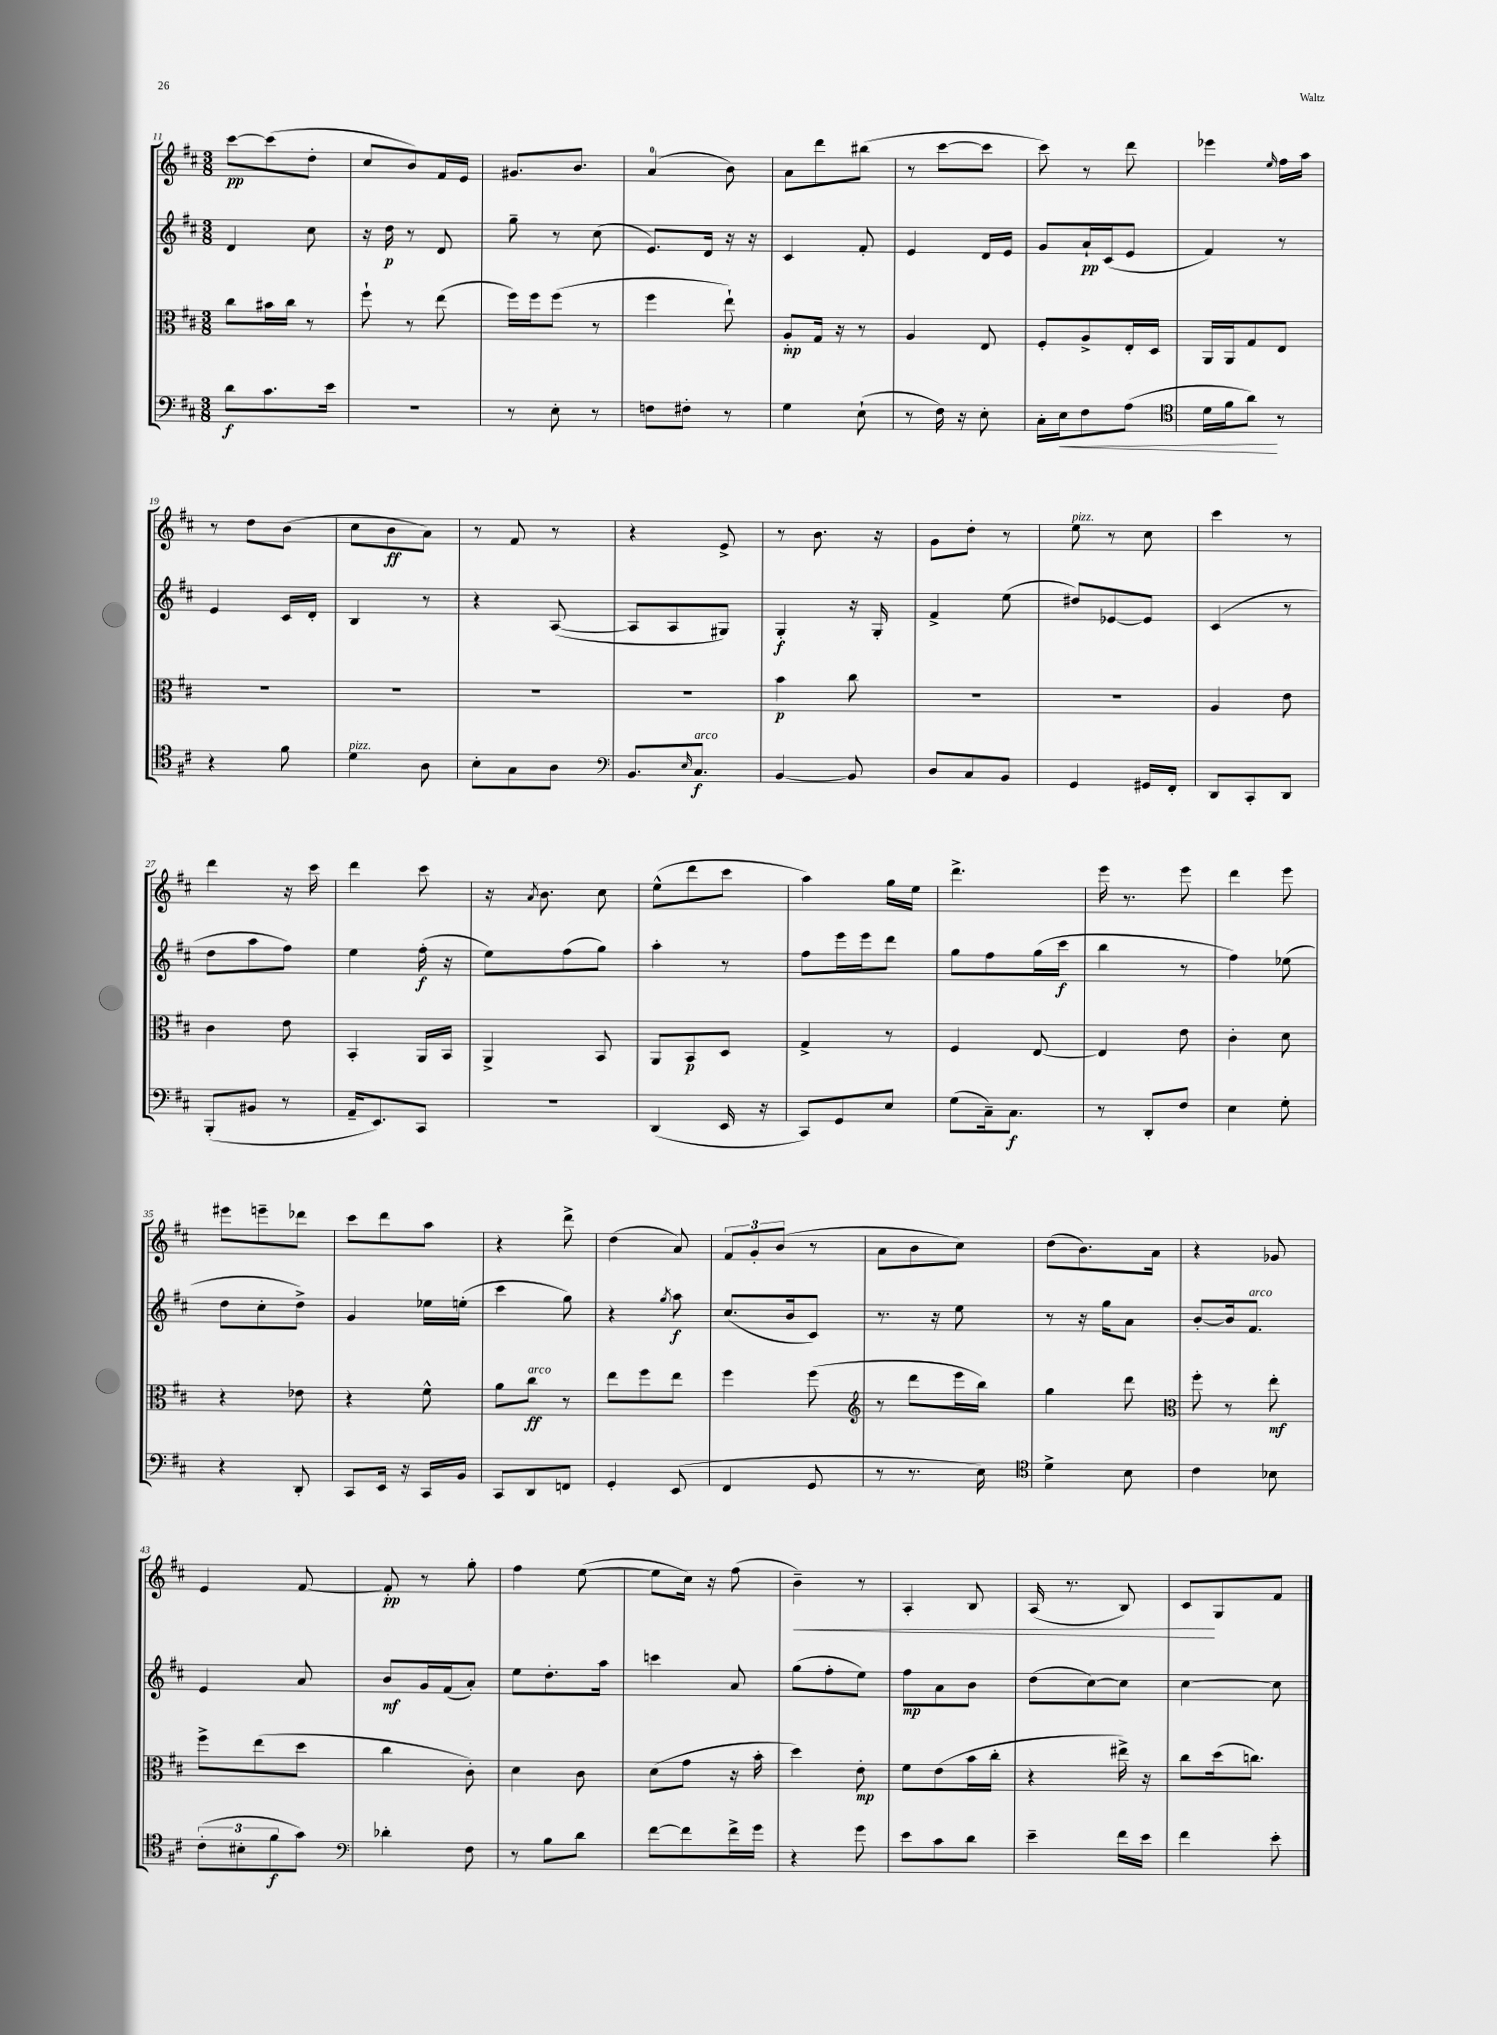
<<
\new StaffGroup <<
\new Staff = "s0" {
    \clef treble \key d \major \numericTimeSignature \time 3/8
    cis'''8~\pp cis'''8( d''8-. |
    cis''8 b'8) fis'16 e'16 |
    gis'8. b'8. |
    a'4-0( b'8) |
    a'8 d'''8 bis''8( |
    r8 cis'''8~ cis'''8 |
    cis'''8) r8 d'''8 |
    ees'''4 \grace { e''16 } fis''16 a''16 |
    r8 d''8 b'8( |
    cis''8 b'8\ff a'8) |
    r8 fis'8 r8 |
    r4 e'8-> |
    r8 b'8. r16 |
    g'8 d''8-. r8 |
    e''8^\markup { \italic "pizz." } r8 cis''8 |
    cis'''4 r8 |
    d'''4 r16 cis'''16 |
    d'''4 cis'''8 |
    r16 \acciaccatura { a'8 } b'8. cis''8 |
    e''8-^( d'''8 cis'''8 |
    a''4) g''16 e''16 |
    d'''4.-> |
    e'''16 r8. e'''8 |
    d'''4 e'''8 |
    eis'''8 e'''8-- des'''8 |
    cis'''8 d'''8 a''8 |
    r4 d'''8-> |
    d''4( a'8) |
    \tuplet 3/2 { fis'8 g'8-. b'8( } r8 |
    a'8 b'8 cis''8) |
    d''8( b'8.) a'16 |
    r4 ges'8 |
    e'4 fis'8~ |
    fis'8-.\pp r8 g''8-. |
    fis''4 e''8~( |
    e''8 cis''16) r16 fis''8( |
    b'4--\<) r8 |
    a4-. b8 |
    a16( r8. b8) |
    cis'8\! g8 fis'8 \bar "|." |
}
\new Staff = "s1" {
    \clef treble \key d \major \numericTimeSignature \time 3/8
    d'4 cis''8 |
    r16 d''16\p r8 d'8 |
    g''8-- r8 cis''8( |
    e'8.) d'16 r16 r16 |
    cis'4 fis'8-. |
    e'4 d'16 e'16 |
    g'8 a'16-!\pp cis'16( e'8 |
    fis'4) r8 |
    e'4 cis'16 d'16-. |
    b4 r8 |
    r4 a8~( |
    a8 a8 gis8) |
    g4-.\f r16 g16-. |
    fis'4-> e''8( |
    dis''8) ees'8~ ees'8 |
    cis'4( r8 |
    d''8 a''8 fis''8) |
    e''4 fis''16-.\f( r16 |
    e''8) fis''8( g''8) |
    a''4-. r8 |
    fis''8 e'''16 e'''16 d'''8 |
    g''8 fis''8 g''16( cis'''16\f |
    b''4 r8 |
    fis''4) ees''8( |
    d''8 cis''8-. d''8->) |
    g'4 ees''16 e''16-.( |
    cis'''4 g''8) |
    r4 \acciaccatura { g''8 } a''8\f |
    cis''8.( b'16 cis'8) |
    r8. r16 e''8 |
    r8 r16 g''16 a'8 |
    b'8~-. b'16 fis'8.^\markup { \italic "arco" } |
    e'4 a'8 |
    b'8\mf g'16 fis'16( a'8-.) |
    e''8 d''8.-. a''16 |
    c'''4 a'8 |
    g''8( fis''8-. e''8) |
    fis''8\mp a'8 b'8 |
    d''8( cis''8~) cis''8 |
    cis''4~ cis''8 \bar "|." |
}
\new Staff = "s2" {
    \clef alto \key d \major \numericTimeSignature \time 3/8
    cis''8 bis'16 cis''16 r8 |
    fis''8-! r8 e''8( |
    fis''16) fis''16 fis''8( r8 |
    fis''4 e''8-!) |
    a8-.\mp g16 r16 r8 |
    a4 e8 |
    fis8-. a8-> e16-. d16 |
    a,16 a,16 g8 e8 |
    R4. |
    R4. |
    R4. |
    R4. |
    b'4\p cis''8 |
    R4. |
    R4. |
    a4 e'8 |
    cis'4 e'8 |
    b,4-. a,16 b,16 |
    a,4-> b,8 |
    a,8 b,8\p d8 |
    g4-> r8 |
    fis4 e8~ |
    e4 e'8 |
    cis'4-. d'8 |
    r4 ees'8 |
    r4 fis'8-^ |
    a'8 cis''8\ff^\markup { \italic "arco" } r8 |
    e''8 fis''8 e''8 |
    fis''4 fis''8( |
    \clef treble r8 d'''8 e'''16 b''16) |
    g''4 d'''8 |
    \clef alto fis''8-. r8 e''8-.\mf |
    fis''8-> e''8( d''8 |
    cis''4 cis'8-.) |
    d'4 cis'8 |
    d'8( g'8 r16 b'16-. |
    d''4) e'8-.\mp |
    fis'8 e'8( b'16 cis''16-. |
    r4 eis''16->) r16 |
    cis''8 d''16( c''8.) \bar "|." |
}
\new Staff = "s3" {
    \clef bass \key d \major \numericTimeSignature \time 3/8
    d'8\f cis'8. e'16 |
    R4. |
    r8 e8-. r8 |
    f8 fis8-. r8 |
    g4 e8-!( |
    r8 fis16) r16 e8-. |
    cis16-. e16\< fis8 a8( |
    \clef tenor d'16 fis'16 a'8\!) r8 |
    r4 fis'8 |
    d'4^\markup { \italic "pizz." } a8 |
    b8-. g8 a8 |
    \clef bass b,8. \grace { e16 } cis8.\f^\markup { \italic "arco" } |
    b,4~ b,8 |
    d8 cis8 b,8 |
    g,4 gis,16 fis,16-. |
    d,8 cis,8-. d,8 |
    b,,8-.( bis,8 r8 |
    a,16-- e,8.) cis,8 |
    r4. |
    d,4( e,16 r16 |
    cis,8) g,8 e8 |
    g8( cis16--) cis8.\f |
    r8 d,8-. fis8 |
    e4 g8-. |
    r4 d,8-. |
    cis,8 e,16 r16 cis,16 b,16 |
    cis,8 d,8 f,8 |
    g,4-. e,8( |
    fis,4 g,8 |
    r8 r8. e16) |
    \clef tenor d'4-> b8 |
    cis'4 bes8 |
    \tuplet 3/2 { cis'8-.( bis8-. fis'8\f } g'8) |
    \clef bass des'4-. fis8 |
    r8 b8 d'8 |
    fis'8~ fis'8 fis'16-> g'16 |
    r4 g'8 |
    e'8 cis'8 d'8 |
    e'4-- fis'16 e'16 |
    fis'4 e'8-. \bar "|." |
}
>>
>>
\layout { \context { \Score currentBarNumber = #11 } }
